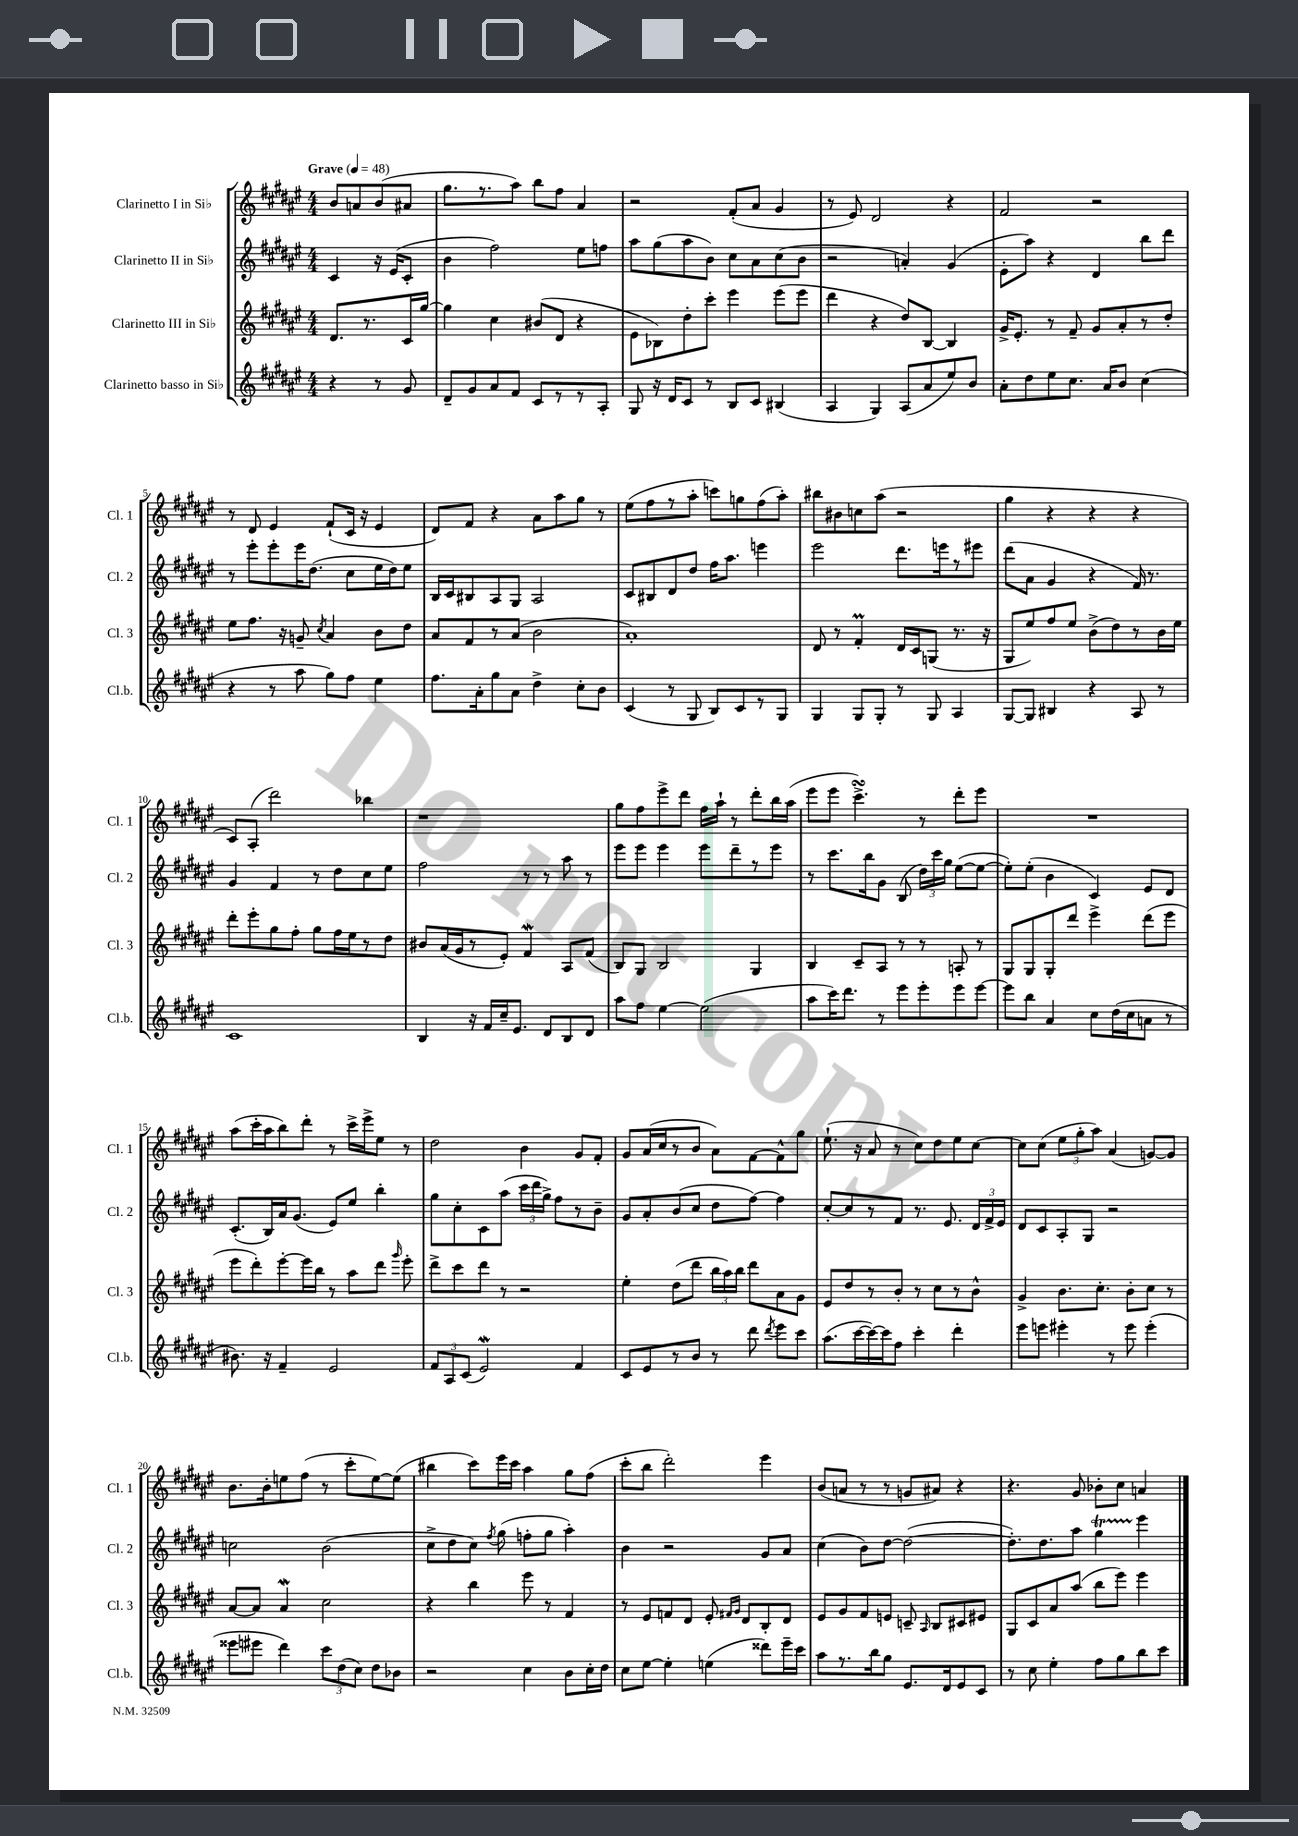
<<
\new StaffGroup <<
\new Staff = "s0" \with { instrumentName = "Clarinetto I in Sib" shortInstrumentName = "Cl. 1" } {
    \clef treble \key fis \major \numericTimeSignature \time 4/4 \partial 2 \tempo "Grave" 4 = 48
    \autoBeamOff b'8[ a'8 b'8( ais'8] |
    gis''8.[ r8. ais''8]) b''8[ fis''8] ais'4 |
    r2 fis'8[-.( ais'8] gis'4 |
    r8 eis'8) dis'2 r4 |
    fis'2 r2 |
    r8 dis'8 eis'4 fis'8[-!( cis'16] r16 eis'4 |
    dis'8[) fis'8] r4 ais'8[ ais''8 gis''8] r8 |
    eis''8[( fis''8 r8 ais''8]-. c'''8[) g''8 fis''8( ais''8]-.) |
    bis''8[ bis'8 c''8 ais''8]( r2 |
    gis''4 r4 r4 r4 |
    cis'8[) ais8]-.( dis'''2) bes''4 |
    r1 |
    gis''8[ fis''8 eis'''8-> dis'''8] fis''16[ ais''16]-! r8 dis'''8[-. b''16 ais''16]( |
    eis'''8[ eis'''8] cis'''4.->\turn) r8 dis'''8[-. eis'''8] |
    R1 |
    ais''8[( cis'''16-. ais''16 b''8) dis'''8]-. r8 cis'''16[-> eis'''16-> eis''8] r8 |
    dis''2 b'4 gis'8[ fis'8]-. |
    gis'8[ ais'16( cis''16 r8 b'8] ais'8[) fis'8~ fis'8-^ gis''8] |
    eis''8.-!( r16 ais'8 r8 cis''8[) dis''8 eis''8 cis''8]~ |
    cis''8[ cis''8]( \tuplet 3/2 { eis''8[ gis''8-. ais''8]) } ais'4( g'8[~) g'8] |
    b'8.[ b'16-. e''8 fis''8]( r8 cis'''8[-. e''8~) e''8]( |
    bis''4 cis'''8[) eis'''16 cis'''16] ais''4 gis''8[ fis''8]( |
    cis'''8[-. b''8] dis'''2-.) eis'''4 |
    b'8[( a'8] r8 r8 g'8[ ais'8]) r4 |
    r4. gis'8 bes'8[-. cis''8] a'4 \bar "|." |
}
\new Staff = "s1" \with { instrumentName = "Clarinetto II in Sib" shortInstrumentName = "Cl. 2" } {
    \clef treble \key fis \major \numericTimeSignature \time 4/4 \partial 2
    \autoBeamOff cis'4 r16 eis'16[( cis'8]-. |
    b'4 fis''2) eis''8[ f''8] |
    ais''8[ gis''8( ais''8 b'8]) cis''8[ ais'8 cis''8( b'8] |
    r2 a'4-.) gis'4( |
    eis'8[-. ais''8]) r4 dis'4 b''8[ dis'''8] |
    r8 eis'''8[-. eis'''8-. eis'''16 dis''8.]( cis''8[ eis''16 dis''16) eis''8] |
    b16[ cis'16 bis8 ais8 gis8] ais2 |
    cis'8[ bis8 dis'8 dis''8] fis''16[ ais''8.] e'''4 |
    eis'''2 dis'''8.[ e'''16 r8 eis'''8] |
    dis'''8[( ais'8] gis'4 r4 fis'16) r8. |
    gis'4 fis'4 r8 dis''8[ cis''8 eis''8] |
    fis''2 r8 r8 ais''8 r8 |
    eis'''8[ eis'''8] eis'''4 eis'''8[ dis'''8-- r8 eis'''8] |
    r8 cis'''8.[ b''16 gis'8] b8( \tuplet 3/2 { dis''16[) cis'''16 gis''16] } eis''8[~( eis''8]~ |
    eis''8[-.) eis''8]-.( b'4 cis'4) eis'8[ dis'8] |
    cis'8.[-.( b16) ais'16 gis'8.]( eis'8[) eis''8] b''4-. |
    gis''8[ cis''8-. cis'8 ais''8]( \tuplet 3/2 { cis'''16[ dis'''16 gis''16]->) } fis''8[ r8 b'8]-- |
    gis'8[ ais'8-. b'8( cis''8] dis''8[ fis''8]~) fis''4 |
    cis''8[~-. cis''8 r8 fis'8] r8. eis'8. \tuplet 3/2 { dis'16[ fis'16-> eis'16] } |
    dis'8[ cis'8 ais8-. gis8] r2 |
    c''2 b'2( |
    cis''8[-> dis''8 cis''8]) \acciaccatura { fis''8 } gis''8( f''8[-. gis''8] ais''4-.) |
    b'4 r2 gis'8[ ais'8] |
    cis''4( b'8[) dis''8]~ dis''2~( |
    dis''8.[-.) dis''8. ais''8] gis''4\startTrillSpan eis'''4\stopTrillSpan \bar "|." |
}
\new Staff = "s2" \with { instrumentName = "Clarinetto III in Sib" shortInstrumentName = "Cl. 3" } {
    \clef treble \key fis \major \numericTimeSignature \time 4/4 \partial 2
    \autoBeamOff dis'8.[ r8. cis'16 gis''16]~ |
    gis''4 cis''4 bis'8[( dis'8] r4 |
    eis'8[ bes8) dis''8-. cis'''8]-. eis'''4 eis'''8[( eis'''8] |
    dis'''4 r4 dis''8[) b8]~ b4 |
    gis'16[-> eis'8.]-. r8 fis'8-- gis'8[ ais'8-. r8 dis''8]-. |
    eis''8[ fis''8.] r16 g'8-- \acciaccatura { cis''8 } ais'4 b'8[ dis''8] |
    ais'8[ fis'8 r8 ais'8]( b'2 |
    ais'1-.) |
    dis'8 r8 fis'4-.\prall dis'16[ cis'16 g8]( r8. r16 |
    gis8[ eis''8) fis''8 eis''8] b'8[->( dis''8) r8 b'16 eis''16] |
    dis'''8[-. eis'''8-. gis''8 fis''8]-. gis''8[ fis''16 eis''16 r8 dis''8] |
    bis'8[ ais'16( gis'16 r8 eis'8]-.) fis'4\mordent ais8[ fis'8]( |
    b8[) gis8] b2 gis4 |
    b4 cis'8[-- ais8] r8 r8 a8-. r8 |
    gis8[ gis8 gis8-. dis'''8] eis'''4-> dis'''8[( eis'''8] |
    eis'''8[ dis'''8-.) eis'''8~-. eis'''16 b''16] r8 ais''8[ dis'''8] \grace { gis'''16 } eis'''8-. |
    dis'''8[-> cis'''8 dis'''8] r8 r2 |
    eis''4-. dis''8[( dis'''8] \tuplet 3/2 { b''16[ ais''16) b''16] } dis'''8[ ais'8 gis'8] |
    eis'8[ dis''8 r8 b'8]-. r8 cis''8[ r8 b'8]-^ |
    gis'4-> b'8.[ cis''8.]-. b'8[-. cis''8] r8 |
    ais'8[~ ais'8] ais'4\mordent cis''2 |
    r4 b''4 eis'''8 r8 fis'4 |
    r8 eis'8[ f'8 dis'8] eis'8-. \grace { fis'16[ gis'16] } dis'8[ b8-. dis'8] |
    eis'8[ gis'8 fis'8 e'8] c'8-- \grace { ais16 } b8[ cis'8 eis'8] |
    gis8[ cis'8 ais'8 ais''8]( b''8[ eis'''8]) eis'''4 \bar "|." |
}
\new Staff = "s3" \with { instrumentName = "Clarinetto basso in Sib" shortInstrumentName = "Cl.b." } {
    \clef treble \key fis \major \numericTimeSignature \time 4/4 \partial 2
    \autoBeamOff r4 r8 gis'8 |
    dis'8[-- gis'8 ais'8 fis'8] cis'8[ r8 r8 ais8]-. |
    gis8 r16 dis'16[ cis'8] r8 b8[ cis'8] bis4( |
    ais4 gis4) ais8[( ais'8 eis''8) b'8] |
    ais'8[-. dis''8 eis''8 cis''8.] ais'16[ b'8] cis''4( |
    r4 r8 ais''8 gis''8[) fis''8] eis''4 |
    fis''8.[ ais'16-. gis''8 ais'8] dis''4-> cis''8[-. b'8] |
    cis'4( r8 gis8 b8[) cis'8 r8 gis8] |
    gis4 gis8[ gis8]-. r8 gis8 ais4 |
    gis8[~ gis8] bis4 r4 ais8 r8 |
    cis'1 |
    b4 r16 fis'16[ cis''16-- eis'8.] dis'8[ b8 dis'8] |
    ais''8[ fis''8] eis''4~ eis''2( |
    ais''8[ cis'''16) dis'''8.] r8 eis'''8[ eis'''8-. eis'''8 eis'''8]~ |
    eis'''8[ b''8] ais'4 cis''8[ dis''16( cis''16 a'8] r8 |
    bis'8.) r16 fis'4-- eis'2 |
    \tuplet 3/2 { fis'8[ ais8 cis'8]( } eis'2\mordent) fis'4 |
    cis'8[ eis'8 r8 b'8] r8 dis'''8 \acciaccatura { dis'''8 } eis'''8[ cis'''8] |
    ais''8.[( cis'''16~ cis'''16~) cis'''16 fis''8] cis'''4-. dis'''4-. |
    eis'''8[ e'''8] eis'''4-. r8 eis'''8 eis'''4-.( |
    eisis'''8[ eis'''8] dis'''4) \tuplet 3/2 { cis'''8[ dis''8( cis''8]) } dis''8[ bes'8] |
    r2 cis''4 b'8[ cis''16-. dis''16] |
    cis''8[ eis''8]~ eis''4-. e''4( disis'''8[) eis'''16-- cis'''16] |
    ais''8[ r8. b''16 gis''8] eis'8.[ dis'16 eis'8 cis'8] |
    r8 cis''8 eis''4-. fis''8[ gis''8 b''8 cis'''8] \bar "|." |
}
>>
>>
